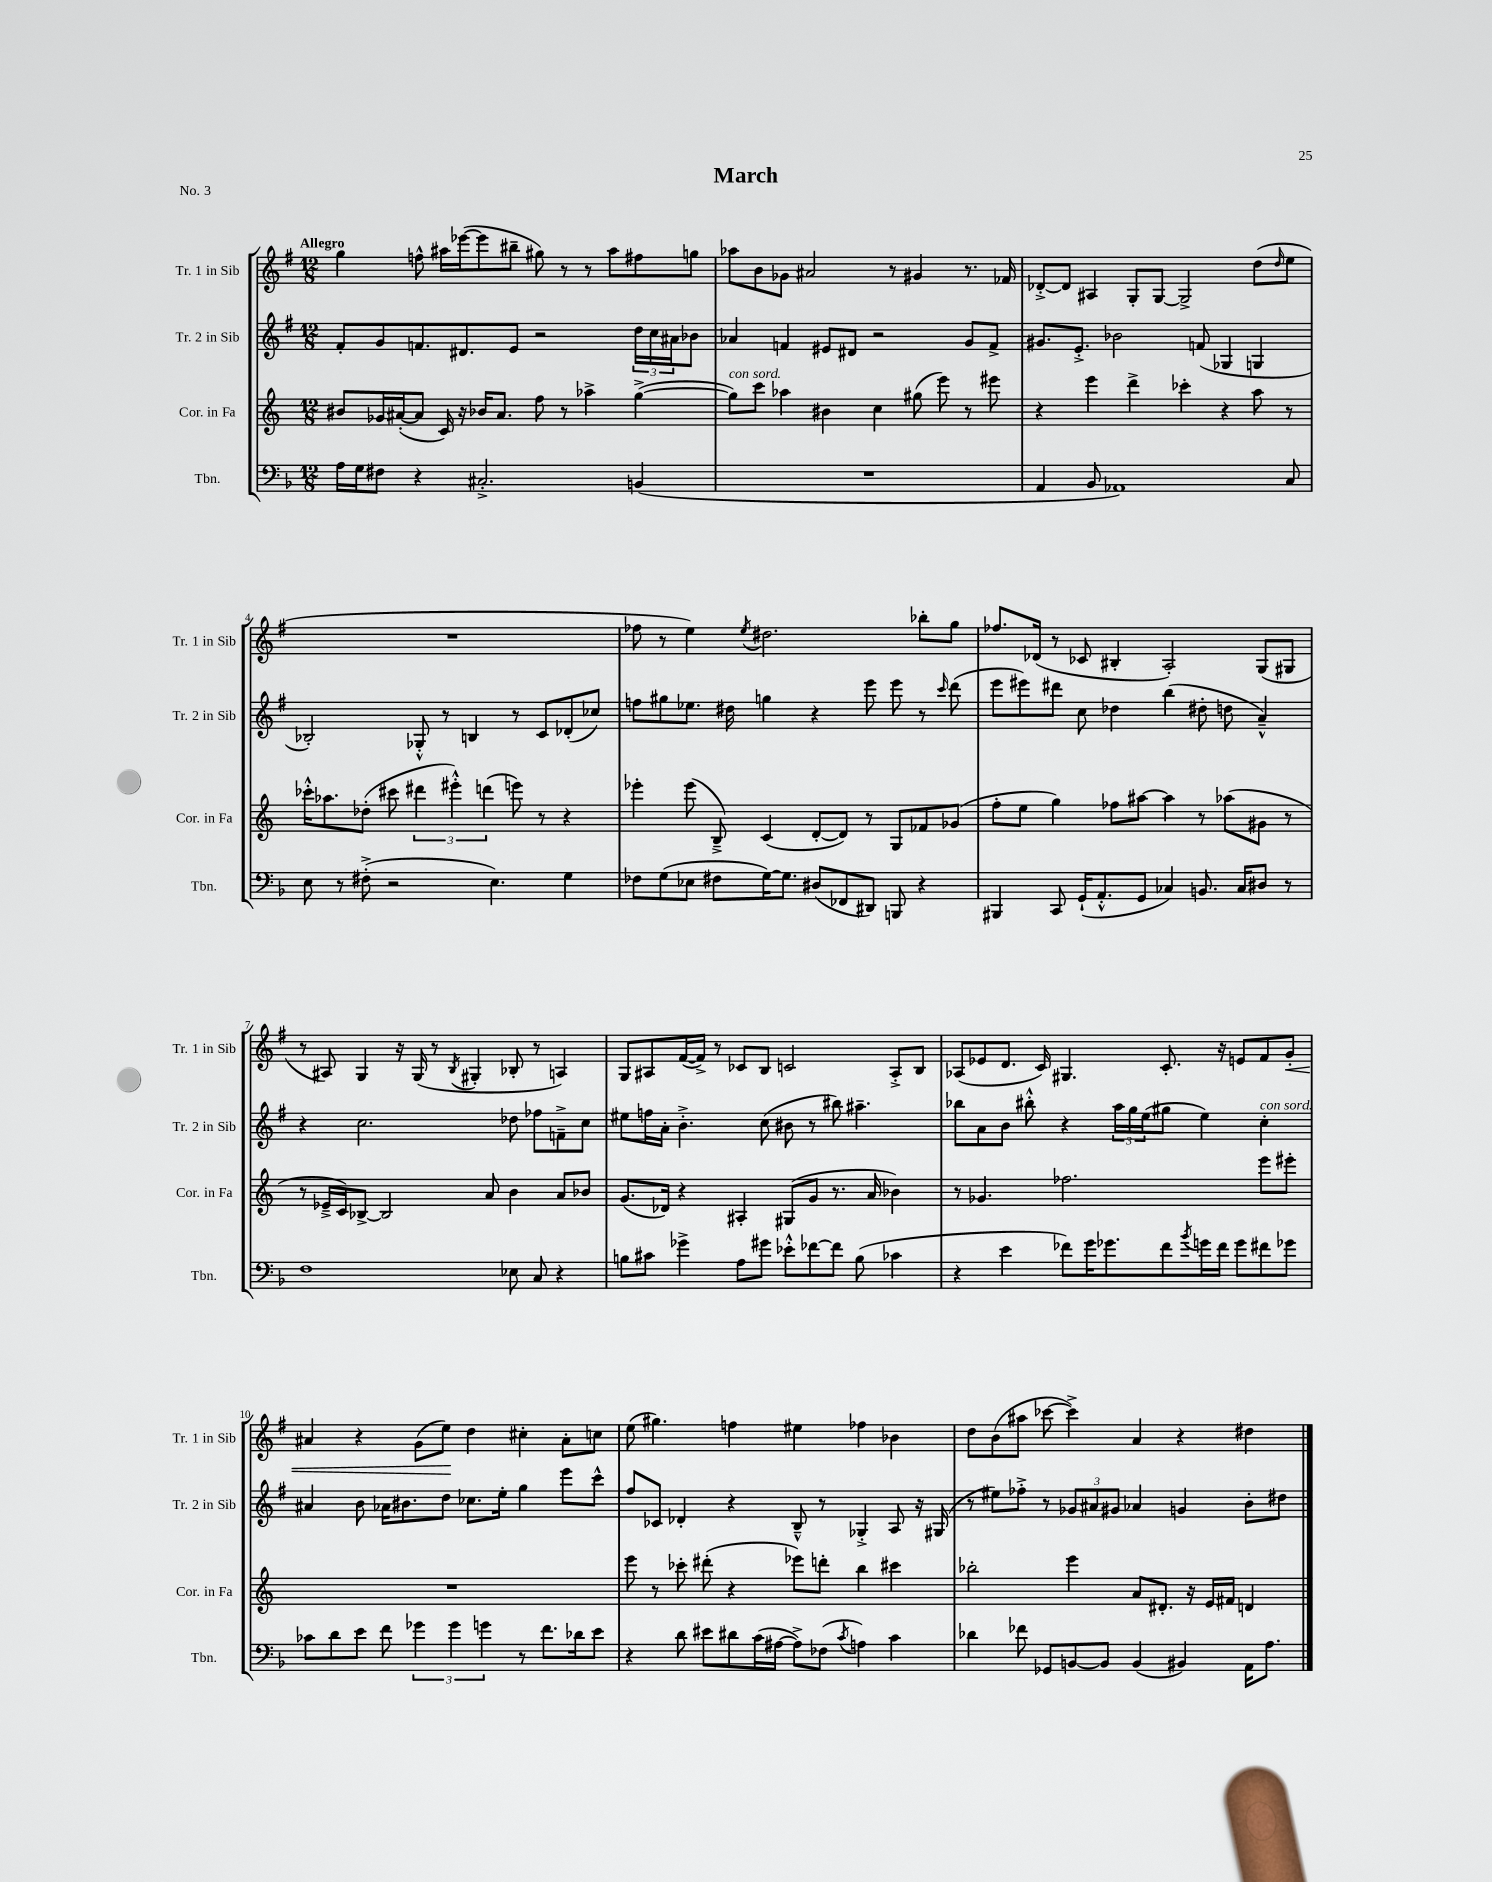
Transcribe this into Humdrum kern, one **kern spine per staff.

**kern	**kern	**kern	**kern
*staff4	*staff3	*staff2	*staff1
*clefF4	*clefG2	*clefG2	*clefG2
*k[b-]	*k[]	*k[f#]	*k[f#]
*M12/8	*M12/8	*M12/8	*M12/8
16A	8b#	8f#'	4gg
16G	.	.	.
8F#	16g-	8g	.
.	([16a#'	.	.
4r	8a#]	8.f	8ff^^
.	16c)	.	16aa#
.	16r	8.d#	([16eee-
2.C#'^	16b-	.	8eee-]
.	8.a#	.	.
.	.	8e	8bb#~
.	8ff	2r	8gg#)
.	8r	.	8r
.	4aa-^	.	8r
.	.	.	8aa#
(4BB	([4gg^	24dd	8ff#
.	.	24cc	.
.	.	24a#	.
.	.	8b-	8gg
=	=	=	=
1.r	8gg])	4a-	8aa-
.	8ccc	.	8b
.	4aa-	4f	8g-
.	.	.	2a#
.	4b#	8e#	.
.	.	8d#	.
.	4cc	2r	.
.	.	.	8r
.	(8gg#	.	4g#
.	8eee)	.	.
.	8r	8g	8.r
.	8eee#	8f^	.
.	.	.	16f-
=	=	=	=
4AA	4r	8.g#	[8d-'^
.	.	.	8d-]
.	.	8.e'^	.
8BB-	4eee	.	4A#
1AA-)	.	2b-	.
.	4ddd^	.	8G'
.	.	.	[8G
.	4ccc-'	.	2G^]
.	.	(8f	.
.	4r	4G-	.
.	8aa	4G	(8dd
.	.	.	16qqdd
8C	8r	.	8ee
=	=	=	=
8E	16ccc-'^^	2B-')	1.r
.	8.aa-	.	.
8r	.	.	.
(8F#'^	(8dd-'	.	.
2r	8ccc#	.	.
.	6ddd#	8G-'^^	.
.	.	8r	.
.	6eee#'^^)	.	.
.	.	4B	.
.	(6ddd	.	.
4.E)	.	.	.
.	8eee)	8r	.
.	8r	8c	.
4G	4r	(8d-'	.
.	.	8cc-)	.
=	=	=	=
8F-	4eee-'	8ff	8ff-
(8G	.	8gg#	8r
8E-	(8eee-	8.ee-	4ee)
8F#	8B~^)	.	.
.	.	16dd#	.
.	.	.	8qee
[16G)	(4c	4gg	2.dd#
8.G]	.	.	.
(8D#	[8d'	4r	.
8FF-	8d])	.	.
8DD#)	8r	8eee	.
8BBB	8G	8eee	.
4r	8f-	8r	8bb-'
.	.	16qqccc	.
.	(8g-	(8ddd	8gg
=	=	=	=
4BBB#	8ff'	8eee	8.ff-
.	8ee	8eee#)	.
.	.	.	(16d-
8CC	4gg)	8ddd#	8r
(16GG`	.	8cc	8c-
8.AA'^^	.	.	.
.	8ff-	4dd-	4B#'
8GG	[8aa#	.	.
4C-)	4aa#]	(4bb	2A')
8.BB	8r	8dd#'	.
.	(8aa-	8dd	.
16C-	.	.	.
8D#	8g#	4a~^^)	(8G
8r	8r	.	8G#
=	=	=	=
1F	8r	4r	8r
.	16e-~^	.	8A#)
.	16c)	.	.
.	[8B-^	2.cc	4G
.	2B-]	.	.
.	.	.	16r
.	.	.	(16G
.	.	.	8r
.	.	.	8qB
.	.	.	4G#'
.	8a	.	.
8E-	4b	8dd-	8B-'
8C	.	8ff-	8r
4r	8a	8f~^	4A)
.	8b-	8cc	.
=	=	=	=
8B	(8.g	8ee#	8G
8c#	.	16ff	8A#
.	16d-)	16a'	.
4g-^	4r	4.b'^	([16f#
.	.	.	16f#^])
.	.	.	8r
8A	4A#'	.	8c-
8g#	.	(8cc	8B
8e-'^^	(8G#	8b#	2c
[8f-	8g	8r	.
8f-]	8.r	8bb#)	.
(8B	.	4.aa#~	.
.	16a	.	.
4c-	4b-)	.	8A#'^
.	.	.	8B
=	=	=	=
4r	8r	8bb-	(8A-
.	4.g-	8a	8e-
4e	.	8b	8.d
.	.	8bb#'^^	.
.	.	.	16c)
8f-)	2.ff-	4r	4.G#
16g	.	.	.
8.g-	.	.	.
.	.	24aa	.
.	.	24gg	.
.	.	(24ee	.
8f-	.	8gg#	8.c'
8qb-	.	.	.
16g	.	4ee)	.
16f-	.	.	16r
8g	.	.	8e
8f#	8eee	4cc'	8f#
8g-	8eee#'	.	8g'
=	=	=	=
8c-	1.r	4a#	4a#
8d	.	.	.
8e	.	8b	4r
8f	.	16a-	.
.	.	8.b#	.
6g-	.	.	(8g
.	.	8dd	8ee)
6g-	.	.	.
.	.	8.cc-	4dd
6g	.	.	.
.	.	16ee'	.
8r	.	4gg	4cc#'
8.f	.	.	.
.	.	8eee	8a#'
16d-	.	.	.
8e	.	8ccc^^	8cc
=	=	=	=
4r	8eee	8ff#	(8ee
.	8r	8c-	4.gg#)
8d	8ccc-'	4d-'	.
8e#	(8ddd#'	.	.
8d#	4r	4r	4ff
(16c	.	.	.
[16A#	.	.	.
8A#^])	8eee-)	8B~^^	4ee#
(8F-	8ddd'	8r	.
8qc	.	.	.
4A)	4bb	4G-'^	4ff-
4c	4ccc#	8A	4b-
.	.	16r	.
.	.	(16G#	.
=	=	=	=
4d-	2bb-'	8r	8dd
.	.	8ee#)	(8b
8f-	.	8ff-'^	8aa#
8GG-	.	8r	[8ccc-
[8BB	4eee	12g-	4ccc-^])
.	.	12a#	.
8BB]	.	.	.
.	.	12g#	.
(4BB	8a	4a-	4a
.	8.d#'	.	.
4BB#)	.	4g	4r
.	16r	.	.
.	16e	.	.
.	16f#	.	.
16AA	4d	8b'	4dd#
8.A	.	.	.
.	.	8dd#	.
==	==	==	==
*-	*-	*-	*-
